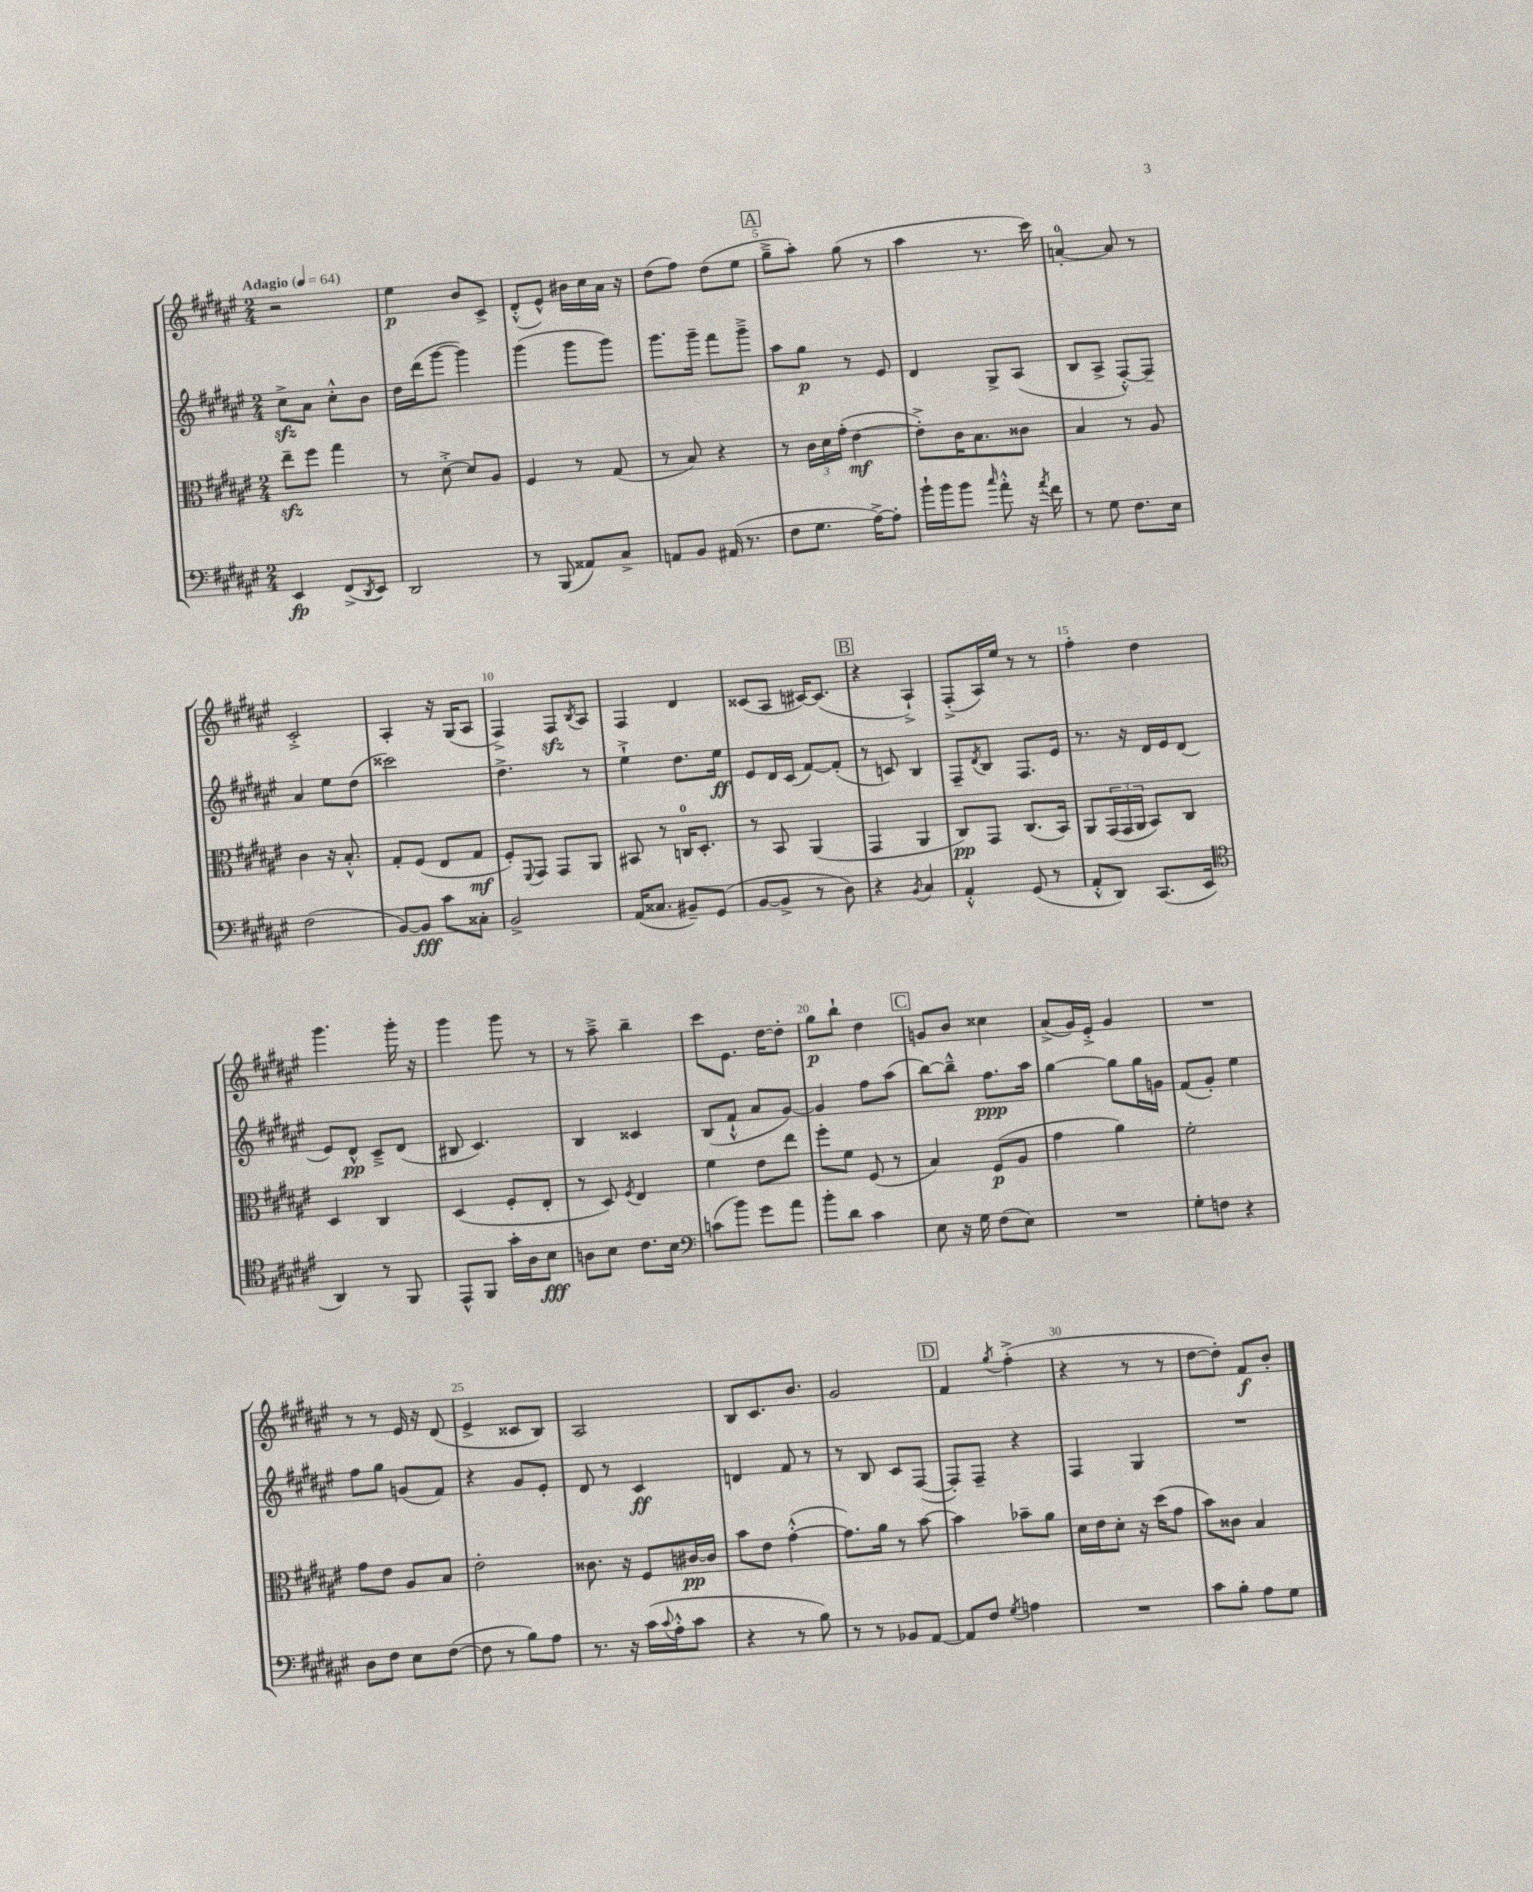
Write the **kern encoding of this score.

**kern	**kern	**kern	**kern
*staff4	*staff3	*staff2	*staff1
*clefF4	*clefC3	*clefG2	*clefG2
*k[f#c#g#d#a#e#]	*k[f#c#g#d#a#e#]	*k[f#c#g#d#a#e#]	*k[f#c#g#d#a#e#]
*M2/4	*M2/4	*M2/4	*M2/4
*MM64	*MM64	*MM64	*MM64
4EE#/	8ee#~\L	8cc#^\L	2r
.	8ff#\J	8a#\J	.
(8FF#^/L	4gg#\	8cc#'^^\L	.
8qDD#/	.	.	.
8EE#/J)	.	8b\J	.
=	=	=	=
2DD#/	8r	16dd#\LL	4ee#\
.	.	(16ddd#\J	.
.	[8d#'^\	[8ggg#\J	.
.	8d#/]L	4ggg#\])	8b/L
.	8A#/J	.	8c#^/J
=	=	=	=
8r	4F#/	(4ggg#\	(8d#'^^/L
(8BBB/	.	.	8e#^^/J)
8AA##/L)	8r	8ggg#\L	16b#\LL
.	.	.	16cc#\
8C#^/J	(8G#/	8ggg#\J)	16a#\JJ
.	.	.	16r
=	=	=	=
8AA/L	8r	8.ggg#\L	(8dd#\L
8BB/J	8B/)	.	8ff#\J)
.	.	16ggg#~\Jk	.
(16AA#/	4r	8fff#\L	(8dd#\L
8.r	.	.	.
.	.	8ggg#~^\J	8ee#\J
=	=	=	=
8F#\L	8r	8aa#\L	8gg#~^\L
8.G#\J	24c#\LL	8gg#\J	8aa#'\J)
.	24d#\	.	.
.	(24g#'\JJ	.	.
.	[4e#\	8r	(8gg#\
[16A#^\LK)	.	.	.
8A#'\]J	.	8e#/	8r
=	=	=	=
16b`\LL	8e#'^\]L)	4d#/	4aa#\
16b\J	.	.	.
8b\J	16c#\K	.	.
.	8.B\	.	.
16qqcc#/	.	.	.
8a#'^^\	.	8G#^/L	8.r
16r	8c##\J	(8A#/J	.
8qa#/	.	.	.
16f#\	.	.	16ccc#\)
=	=	=	=
8r	4B/	8B/L	[4a'/
8G#\	.	8A#^/J	.
8.F#\L	8r	[8F#'^^/L)	8a/]
.	8A#/	8F#~/]J	8r
16E#\Jk	.	.	.
=	=	=	=
(2F#\	4c#\	4a#/	2c#'^/
.	16r	8ee#\L	.
.	8.B'^^/	.	.
.	.	(8dd#\J	.
=	=	=	=
[8BB/L)	8G#'/L	2ccc##\)	4A#'/
8BB/]J	(8F#/J	.	.
8c#\L	8E#/L	.	16r
.	.	.	(16G#/LK
8C##'\J	8G#/J	.	8A#/J
=	=	=	=
2BB^/	8F#'/L)	4.dd#^\	4F#^/)
.	8qqFF#/	.	.
.	8GG#/J	.	.
.	8GG#/L	.	8F#/L
.	.	.	8qB/
.	8AA#/J	8r	8A#/J
=	=	=	=
(16AA#/LK	8BB#/	4ee#`^\	4F#/
8.C##/J	.	.	.
.	8r	.	.
8BB#~/L)	16C/LK	8.dd#\L	4d#/
.	8.D#'/J	.	.
(8GG#/J	.	.	.
.	.	16ee#\Jk	.
=	=	=	=
[8BB/L	8r	8e#/L	(8c##/L
8BB^/]J	8BB/	16d#/L	8A#/J
.	.	(16c#/JJ	.
8r	(4AA#/	[8f#/L)	[16c#/LK)
.	.	.	(8.c#/]J
8D#\)	.	(8f#'/]J	.
=	=	=	=
4r	4GG#/	8r	4r
.	.	8c/)	.
8qBB/	.	.	.
4C#/	4AA#/	4B/	4A#`^/)
=	=	=	=
4AA#'^^/	8C#/L)	8F#~/L	(8F#'^/L
.	.	8qd#/	.
.	8GG#/J	8B/J	16A#/L)
.	.	.	16ee#/JJ
(8GG#/	(8.C#/L	8.F#/L	8r
8r	.	.	8r
.	16BB/Jk)	16e#/Jk	.
=	=	=	=
8AA#'^^/L	8AA#/L	8.r	4ff#'\
8DD#/J)	(24GG#/L	.	.
.	24GG#/	.	.
.	.	16r	.
.	24AA#/JJ	.	.
(8.CC#/L	8BB/L)	16d#/LL	4dd#\
.	.	16e#/J	.
.	8C#/J	(8d#/J	.
16EE#/Jk	.	.	.
=	=	=	=
*clefC4	*	*	*
4AA#/)	4D#/	8e#/L)	4.ggg#\
.	.	8d#^^/J	.
8r	4C#/	8c#~^/L	.
8FF#/	.	(8d#/J	16ggg#'\
.	.	.	16r
=	=	=	=
8EE#^^/L	(4D#/	8B#/	4ggg#\
8FF#/J	.	4.c#/)	.
16g#'\LL	8F#'/L	.	8ggg#\
16A#\J	.	.	.
8B\J	8E#'/J	.	8r
=	=	=	=
8A\L	8r	4B/	8r
8B\J	8D#/)	.	8aa#~^\
.	8qF#/	.	.
8.c#\L	4E#/	4c##/	4bb~\
16B\Jk	.	.	.
=	=	=	=
*clefF4	*	*	*
(8c\L	4f#\	(8B/L	8ccc#\L
8b\J)	.	8f#`^^/J	8.e#\J
8g#\L	8e#\L	8a#/L	.
.	.	.	[16dd#\LK
8a#\J	8ee#\J	[8g#/J)	8dd#'\]J
=	=	=	=
8b'\L	8ff#'\L	4g#/]	8gg#\L
8d#\J	8f#\J	.	8bb`\J
4c#\	(8F#/	8ff#\L	4dd#\
.	8r	(8aa#\J	.
=	=	=	=
8E#\	4B/)	[8bb\L)	8g/L
16r	.	8bb~^^\]J	8b/J
16G#\	.	.	.
(8F#\L	(8F#/L	8.ff#\L	4cc##\
8E#\J)	8A#/J	.	.
.	.	16aa#\Jk	.
=	=	=	=
2r	4g#\	[4gg#\	(8a#^/L
.	.	.	16g#/L)
.	.	.	16e#'^/JJ
.	4a#\)	8gg#\]L	4g#/
.	.	16gg#\L	.
.	.	16g\JJ	.
=	=	=	=
8G#'\L	2f#'\	(8f#/L	2r
8F\J	.	8g#'/J)	.
4r	.	4ee#\	.
=	=	=	=
8D#\L	8g#\L	8ff#\L	8r
8F#\J	8e#\J	8gg#\J	8r
8E#\L	8A#/L	(8g/L	16e#/
.	.	.	16r
([8F#\J	8B/J	8f#/J)	(8d#/
=	=	=	=
8F#\]	2e#'\	4r	4e#^/
8r	.	.	.
8B\L)	.	8g#/L	8c##/L
8A#\J	.	8e#'/J	8B/J)
=	=	=	=
8.r	8.c##\	8d#/	2A#/
.	.	8r	.
16r	16r	.	.
(16c#\LL	8F#/L	4c#/	.
8qqc#/	.	.	.
16A#'^^\J	.	.	.
8c#\J	[16c#/L	.	.
.	16c#/]JJ	.	.
=	=	=	=
4r	8b\L	4d/	8B/L
.	8e#\J	.	8.c#/
8r	([4g#'^^\	8f#/	.
.	.	.	8.b/J
8B\)	.	8r	.
=	=	=	=
8r	8.g#\]L)	8r	2g#/
8r	.	8B/	.
.	16a#\Jk	.	.
8BB-/L	8r	8c#/L	.
[8AA#/J	[8b\	([8F#/J	.
=	=	=	=
8AA#/]L	4b\]	8F#'/]L)	4f#/
8F#/J	.	8F#~/J	.
8qG#/	.	.	8qgg#/
4A\	8b-~\L	4r	(4ff#'^\
.	8a#\J	.	.
=	=	=	=
2r	16d#\LL	4F#/	4r
.	16e#\J	.	.
.	8d#'\J	.	.
.	16r	4G#/	8r
.	(16dd#\LK	.	.
.	8g#\J	.	8r
=	=	=	=
8c#\L	8b\L)	2r	[8dd#\L
8B'\J	8c##\J	.	8dd#'\]J)
8A#\L	4B/	.	8f#/L
8G#\J	.	.	8b'/J
==	==	==	==
*-	*-	*-	*-
